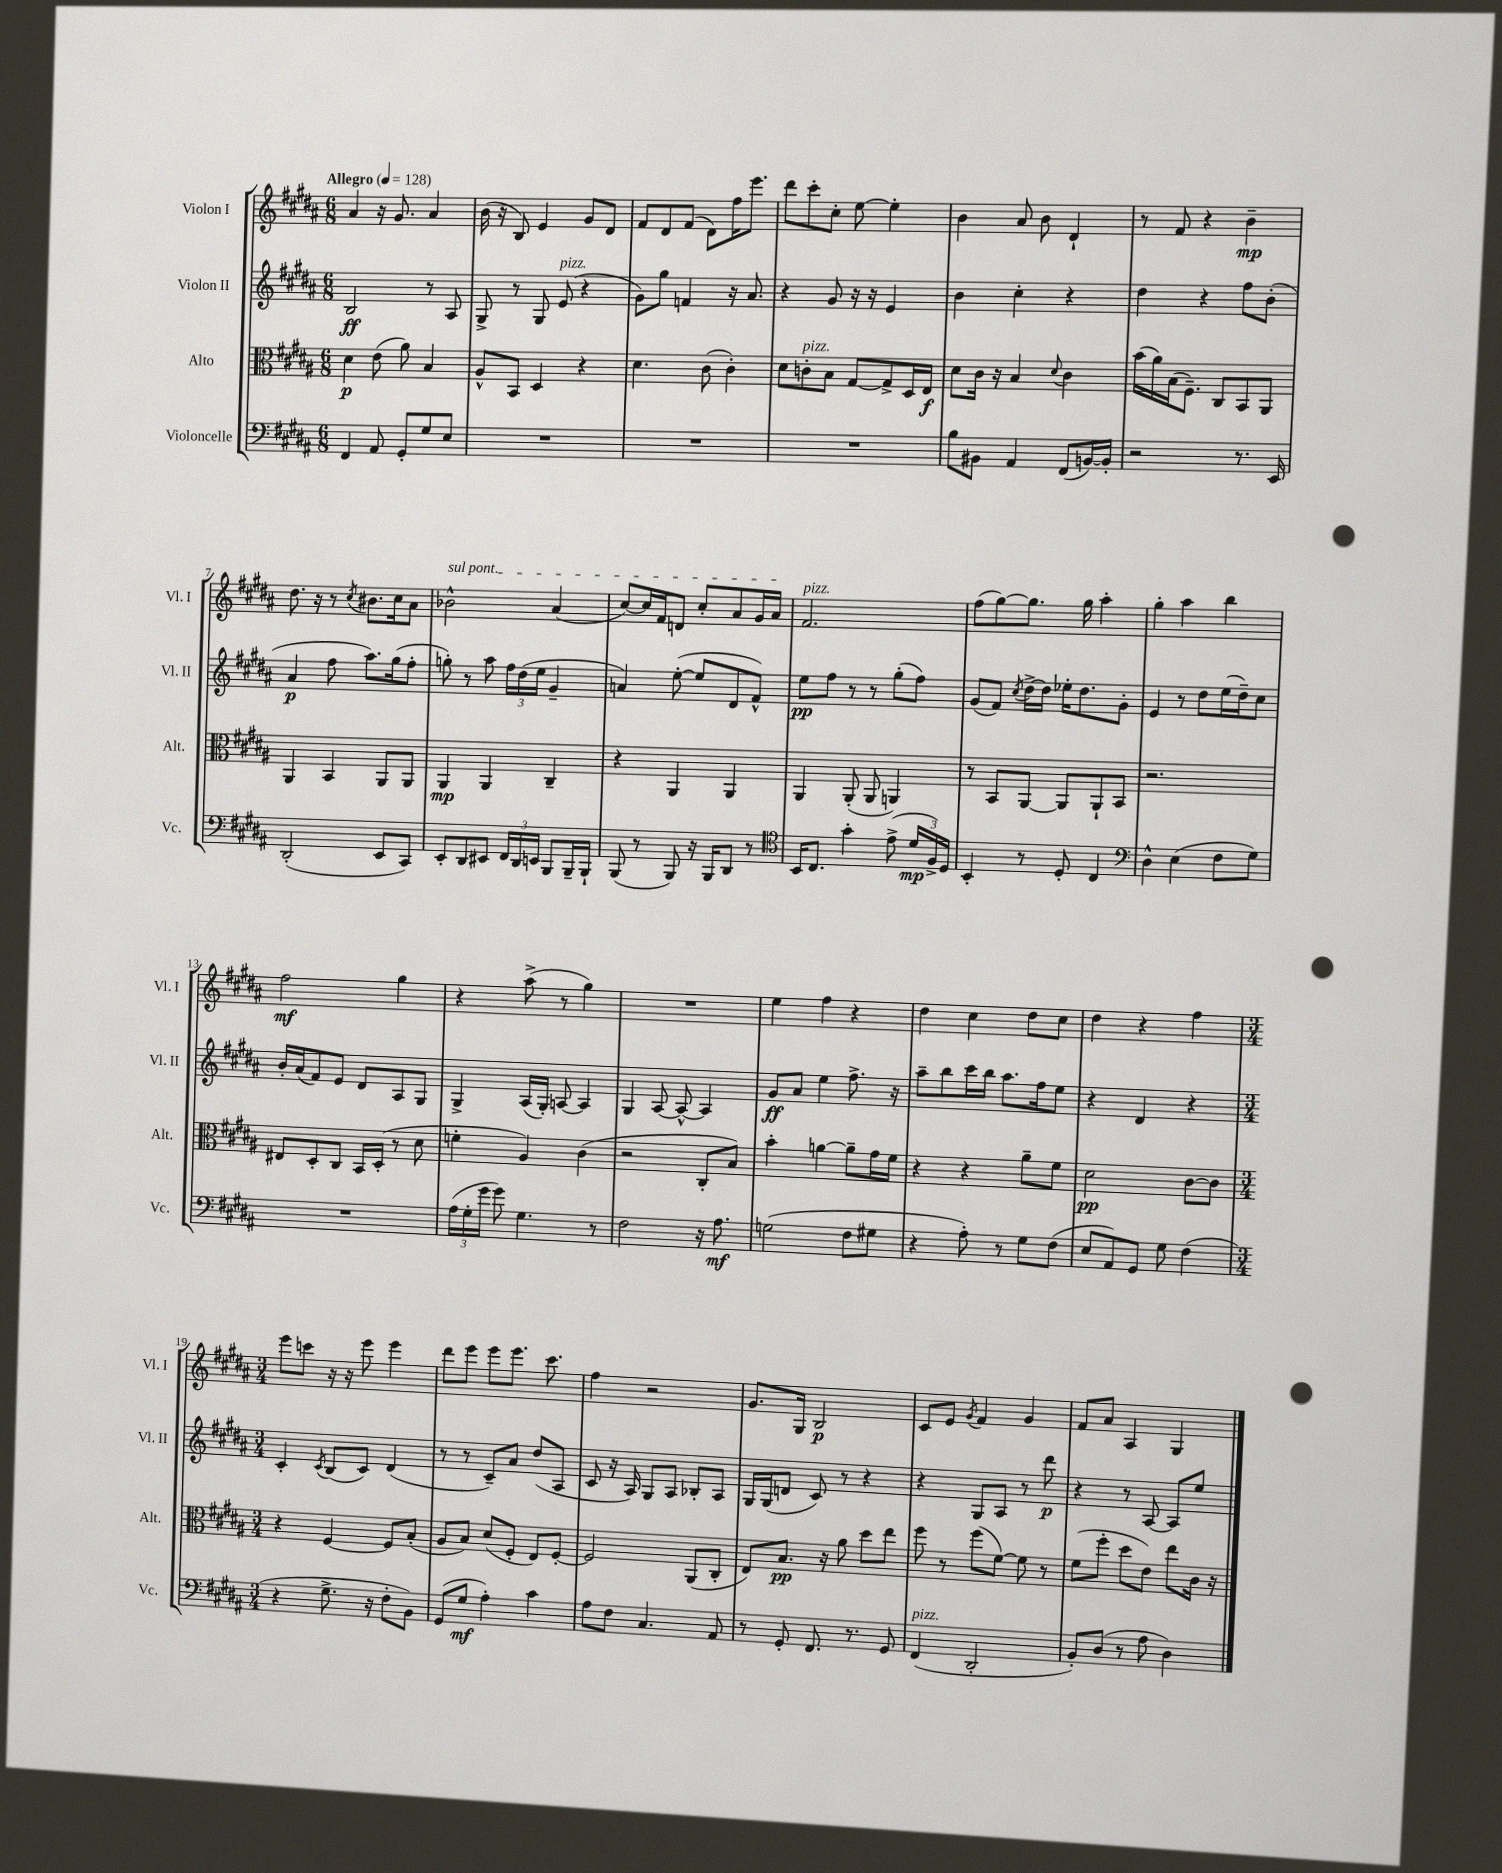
<<
\new StaffGroup <<
\new Staff = "s0" \with { instrumentName = "Violon I" shortInstrumentName = "Vl. I" } {
    \clef treble \key b \major \numericTimeSignature \time 6/8 \tempo "Allegro" 4 = 128
    \autoBeamOff ais'4 r16 gis'8. ais'4 |
    b'16( r16 b8) e'4 gis'8[ dis'8] |
    fis'8[ dis'8 fis'8]( dis'8[) fis''16 e'''8.] |
    dis'''8[ cis'''8-. cis''8]-. e''8~ e''4-. |
    b'4 ais'8 b'8 dis'4-! |
    r8 fis'8 r4 b'4--\mp |
    dis''8. r16 r8 \acciaccatura { cis''8 } bis'8.[ cis''16 ais'8] |
    \once \override TextSpanner.bound-details.left.text = \markup { \italic "sul pont." } bes'2-^\startTextSpan ais'4( |
    cis''8[~) cis''16 fis'16 d'8] cis''8[-. ais'8 gis'16 ais'16]\stopTextSpan |
    fis'2.^\markup { \italic "pizz." } |
    fis''8[( gis''8~) gis''8.] gis''16 ais''4-. |
    gis''4-. ais''4 b''4 |
    fis''2\mf gis''4 |
    r4 ais''8->( r8 gis''4) |
    R2. |
    e''4 fis''4 r4 |
    dis''4 cis''4 dis''8[ cis''8] |
    dis''4 r4 fis''4 |
    \numericTimeSignature \time 3/4 e'''8[ c'''8] r16 r16 e'''8 e'''4 |
    dis'''8[ e'''8] e'''8[ e'''8.] cis'''8. |
    fis''4 r2 |
    gis'8.[ gis16] b2\p |
    cis'8[ e'8] \acciaccatura { gis'8 } fis'4 gis'4 |
    fis'8[ ais'8] ais4 gis4 \bar "|." |
}
\new Staff = "s1" \with { instrumentName = "Violon II" shortInstrumentName = "Vl. II" } {
    \clef treble \key b \major \numericTimeSignature \time 6/8
    \autoBeamOff b2\ff r8 ais8 |
    gis8-> r8 gis8 e'8^\markup { \italic "pizz." }( r4 |
    gis'8[) gis''8] f'4 r16 ais'8. |
    r4 gis'8 r16 r16 e'4 |
    b'4 cis''4-. r4 |
    dis''4 r4 fis''8[ b'8]-.( |
    ais'4\p fis''8 ais''8.[) gis''16( fis''8]-. |
    g''8-.) r8 ais''8 \tuplet 3/2 { fis''16[ dis''16( e''16] } gis'4-- |
    a'4) e''8~-.( e''8[ dis'8 fis'8]-^) |
    e''8[\pp fis''8] r8 r8 gis''8[-.( fis''8]) |
    gis'8[( fis'8]) \acciaccatura { cis''8 } dis''16[~-> dis''16] ees''16[-. dis''8. gis'8]-. |
    e'4 r8 dis''8[ e''16( dis''16--) cis''8] |
    b'16[-. ais'16( fis'8) e'8] dis'8[ ais8 gis8] |
    gis4-> ais16[( gis16]-.) a8~ a4 |
    gis4 ais8~ ais8~-^ ais4 |
    gis'8[\ff ais'8] e''4 fis''8.-> r16 |
    ais''8[-- b''8 cis'''16 b''16] ais''8.[ fis''16 e''8] |
    r4 dis'4 r4 |
    \numericTimeSignature \time 3/4 cis'4-. \acciaccatura { cis'8 } b8[( cis'8]) dis'4( |
    r8 r8 cis'8[--) ais'8] dis''8[( ais8] |
    cis'8 r16 ais16) gis8[ ais8] bes8[-. ais8] |
    gis16[ gis16( d'8] cis'8) r8 r4 |
    r4 gis8[ ais8] r8 dis'''8\p |
    r4 r8 ais8~ ais8[ e''8] \bar "|." |
}
\new Staff = "s2" \with { instrumentName = "Alto" shortInstrumentName = "Alt." } {
    \clef alto \key b \major \numericTimeSignature \time 6/8
    \autoBeamOff dis'4\p e'8( ais'8) b4 |
    ais8[-^ b,8] dis4 r4 |
    dis'4. cis'8( cis'4-.) |
    dis'8[ c'8-.^\markup { \italic "pizz." } b8] gis8[~ gis8-> dis16 e16]\f |
    dis'8[ cis'16] r16 b4 \appoggiatura { dis'8 } cis'4 |
    b'16[( ais'16) b16( fis8.]--) cis8[ b,8 ais,8] |
    ais,4 b,4 ais,8[ ais,8] |
    ais,4\mp ais,4 cis4-- |
    r4 ais,4 ais,4 |
    ais,4 ais,8-.( ais,8 a,4) |
    r8 b,8[ ais,8]~ ais,8[ ais,8-! b,8] |
    r2. |
    eis8[ dis8-. cis8] b,16[ dis16]-.( r8 dis'8 |
    f'4-. ais4) cis'4( |
    r2 cis8[-. b8]) |
    b'4-. a'4~ a'8[-- gis'16 fis'16] |
    r4 r4 ais'8[-- fis'8] |
    dis'2\pp cis'8[~ cis'8] |
    \numericTimeSignature \time 3/4 r4 fis4~ fis8[ b8]-.( |
    ais8[ b8]) dis'8[( fis8]-. e8[) fis8]~-. |
    fis2 ais,8[( cis8]-. |
    e8[) b8.]\pp r16 ais'8 dis''8[ e''8] |
    fis''8 r8 fis''8[( fis'8]~) fis'8 r8 |
    fis'8[( fis''8]-. dis''8[ e'8]) e''8[ cis'16] r16 \bar "|." |
}
\new Staff = "s3" \with { instrumentName = "Violoncelle" shortInstrumentName = "Vc." } {
    \clef bass \key b \major \numericTimeSignature \time 6/8
    \autoBeamOff fis,4 ais,8 gis,8[-. gis8 e8] |
    R2. |
    R2. |
    R2. |
    b8[ bis,8] ais,4 fis,8[( b,16~) b,16]-. |
    r2 r8. e,16 |
    dis,2-.( e,8[ cis,8]) |
    e,8[-. dis,8 eis,8] \tuplet 3/2 { fis,16[ dis,16 e,16] } b,,8[ b,,16-- b,,16]-! |
    b,,8( r8 b,,8) r16 b,,16[ dis,8] r8 |
    \clef tenor b,16[ cis8.] gis'4-. e'8->( \tuplet 3/2 { dis'16[\mp fis16->) dis16] } |
    b,4-. r8 dis8-. cis4 |
    \clef bass dis4-^ e4( fis8[ gis8]) |
    R2. |
    \tuplet 3/2 { ais16[( gis16-. gis'16] } gis'8) gis4. r8 |
    fis2 r16 ais8.\mf |
    g2( fis8[ gis8] |
    r4 ais8-.) r8 gis8[ fis8]( |
    e8[ ais,8) gis,8] gis8 fis4( |
    \numericTimeSignature \time 3/4 r4 gis8.-> r16 fis8[-. b,8]) |
    gis,8[( gis8]\mf ais4-.) cis'4 |
    ais8[ fis8] cis4. ais,8 |
    r8 gis,8-. fis,8. r8. gis,8 |
    fis,4^\markup { \italic "pizz." }( dis,2-. |
    b,8[-.) dis8]( r8 ais8 dis4) \bar "|." |
}
>>
>>
